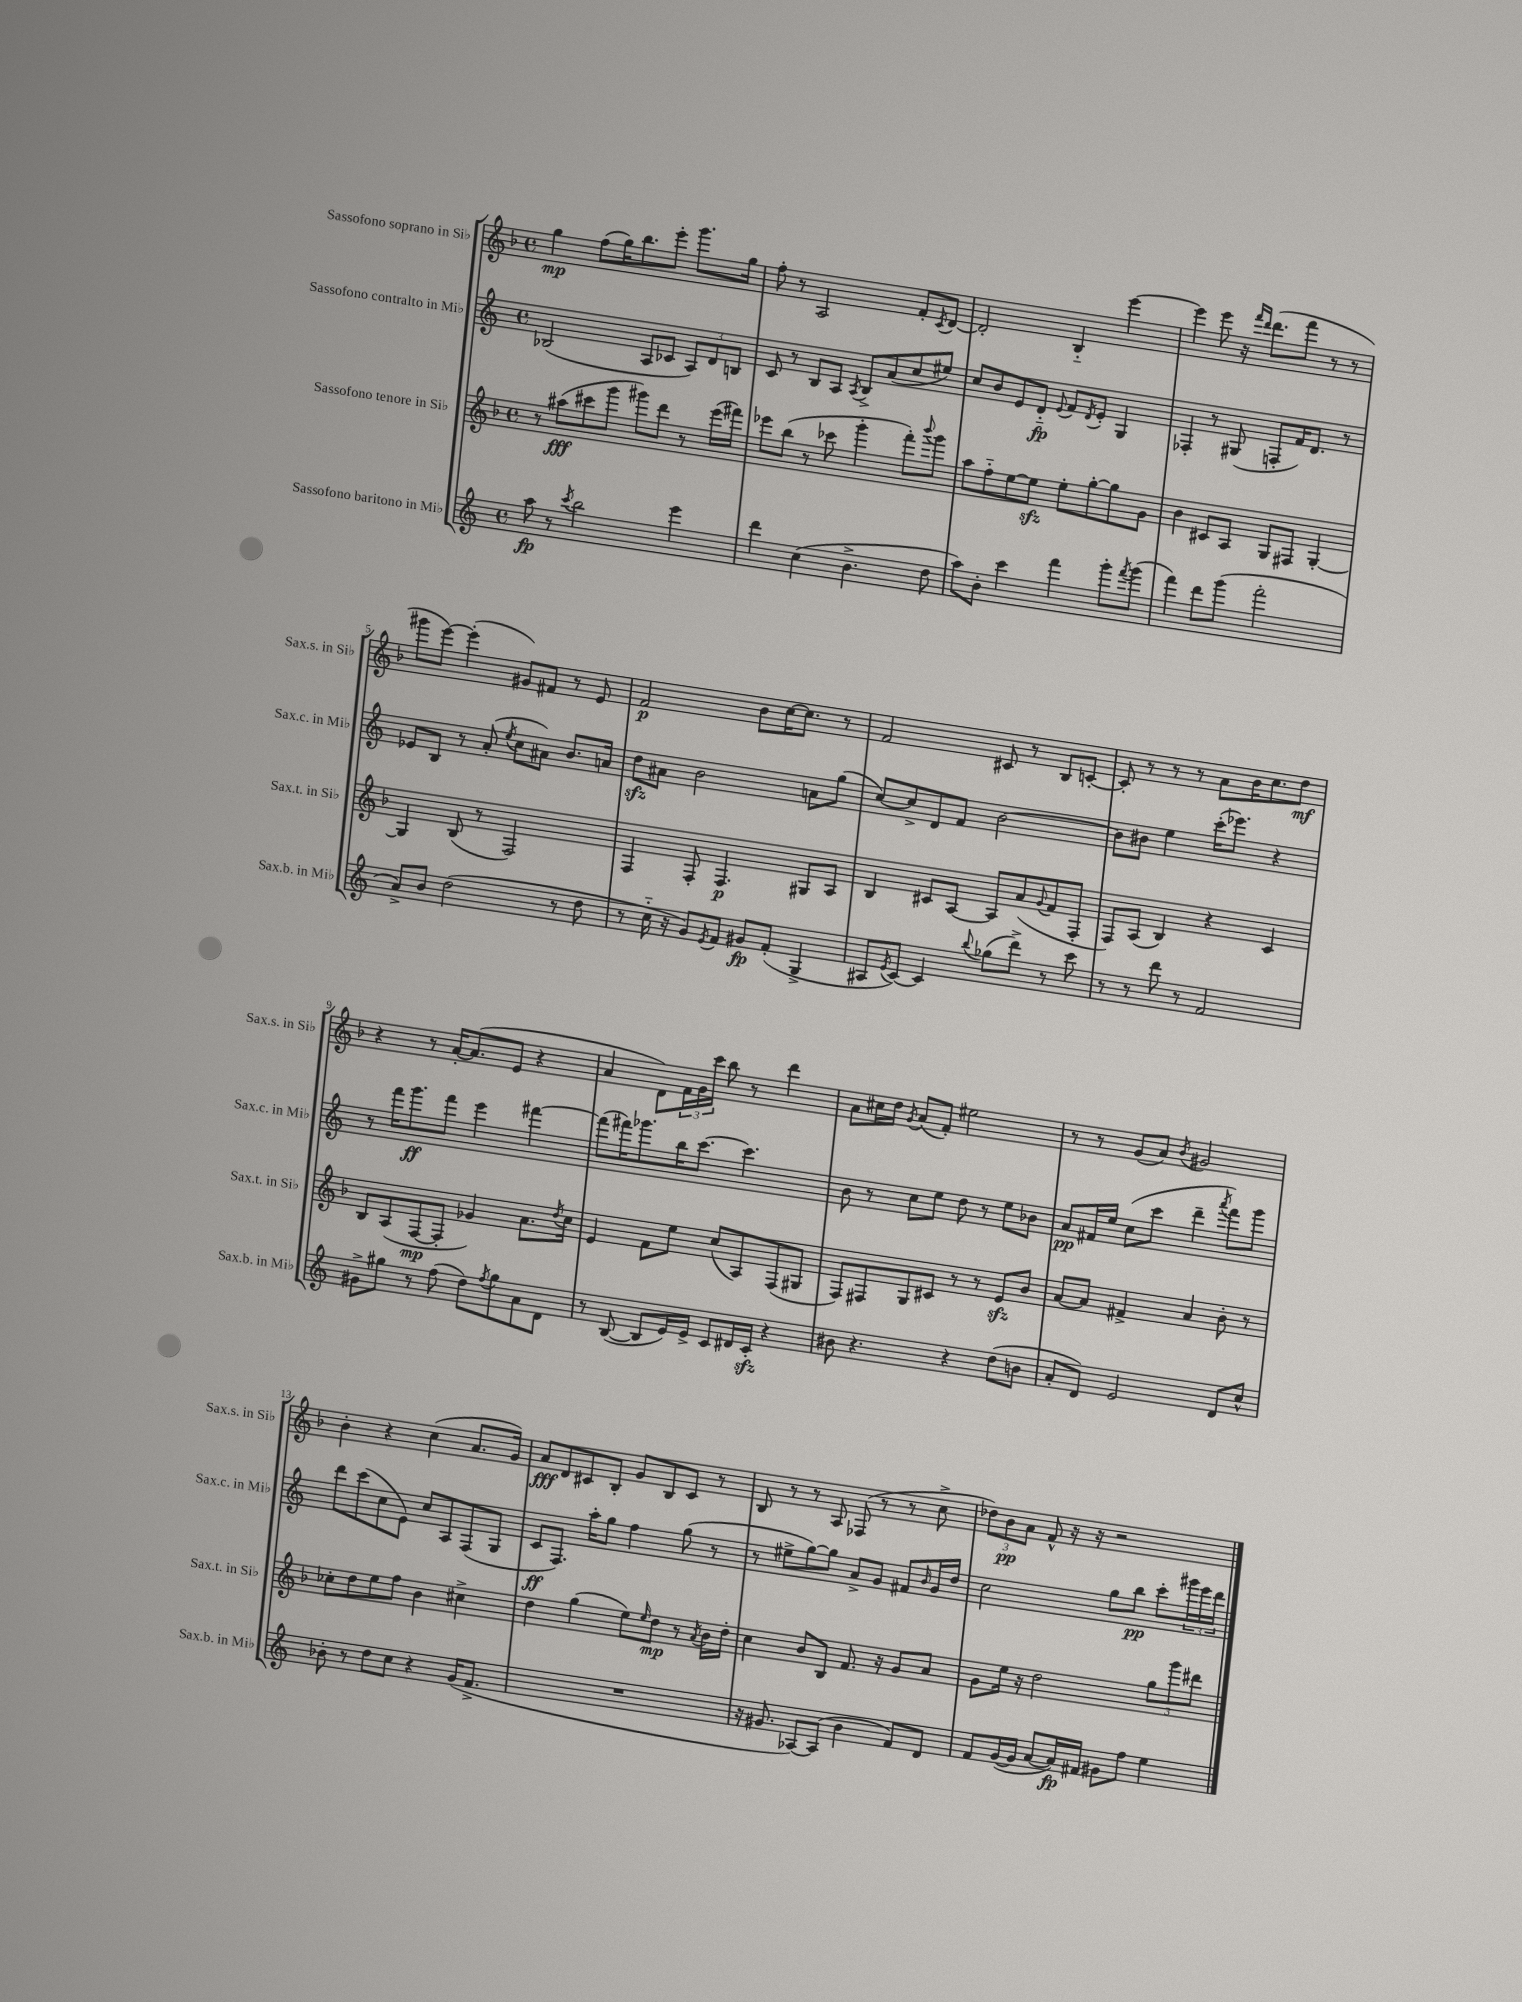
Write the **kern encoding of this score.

**kern	**kern	**kern	**kern
*staff4	*staff3	*staff2	*staff1
*clefG2	*clefG2	*clefG2	*clefG2
*k[]	*k[b-]	*k[]	*k[b-]
*M4/4	*M4/4	*M4/4	*M4/4
*met(c)	*met(c)	*met(c)	*met(c)
8aa	8r	(2B-	4gg
8r	(8aa#	.	.
8qccc	.	.	.
2bb	8ccc#	.	(8ff
.	8ggg	.	16gg)
.	.	.	8.bb-
.	8ggg#)	8A	.
.	8ddd	8c-	8eee'
4eee	8r	12A)	8.ggg
.	.	12d	.
.	(16eee	.	.
.	.	12B	.
.	16fff#)	.	16gg
=	=	=	=
4ddd	8eee-	8c	8ff'
.	(8bb-	8r	8r
(4cc	8r	8B	2A
.	8ccc-	8A	.
.	.	8qA	.
4.b^	4ggg'	8B^	.
.	.	(8a	.
.	8fff')	8cc	8f'
.	8qqbbb-	.	8qc
8dd	8ggg	8ee#)	[8d
=	=	=	=
8aa)	8aa	8cc	2d']
8b'	8ff'~	8b	.
4ccc	[8ee	8e	.
.	8ee]	8d'~	.
.	.	8qqe	.
4fff	8ee'	8f	4B-'~
.	.	8qd	.
.	[8gg'	8e'	.
8ggg'	8gg]	4G	[4eee
8qfff	.	.	.
(8ggg	8g	.	.
=	=	=	=
4fff)	4b-	4F-'	4eee]
8ddd	8c#	8r	8eee
(8ggg	8A	(8G#	16r
.	.	.	16qqfff
.	.	.	16qqddd
.	.	.	(8.ddd
2fff'	8G	8F'	.
.	8F#	16f)	8fff
.	.	8.d	.
.	[4G'	.	8r
.	.	8r	8r
=	=	=	=
8a^)	4G]	8e-	8ggg#
8b	.	8B	[8eee)
(2dd	(8B-	8r	(4eee']
.	8r	(8a'	.
.	.	8qee	.
.	2F)	8cc	8g#)
.	.	8a#)	8f#
8r	.	8.b	8r
8dd	.	.	8e
.	.	16a	.
=	=	=	=
8r	4F	8dd	2f
16cc'~	.	8a#	.
16r	.	.	.
8g)	8F'	2b	.
8qe	.	.	.
8f	4.F	.	.
8g#	.	.	8b-
(8f'	.	.	[16cc
.	.	.	8.cc]
4G^	8G#	8a	.
.	8A	(8gg	8r
=	=	=	=
8A#	4B-	[8cc)	2f
8qe	.	.	.
[8c)	.	8cc^]	.
4c]	8c#	8d	.
.	[8A	8f	.
8qqbb	.	.	.
(8gg-	8A]	[2b	8c#
8ddd^)	(8a	.	8r
.	8qqg	.	.
8r	8f	.	8B-
8ccc	8F'	.	[8c'
=	=	=	=
8r	8F)	8b]	8c']
8r	(8A	8b#	8r
8ddd	4B-)	4ee	8r
8r	.	.	8r
2f	4r	(16ccc'	8a
.	.	8.eee-)	.
.	.	.	16b-
.	.	.	8.cc
.	4c	4r	.
.	.	.	8dd
=	=	=	=
8g#^	8B-	8r	4r
8gg#	(8A	16fff	.
.	.	8.ggg	.
8r	[8F	.	8r
(8ff	8F']	8fff	[16a'
.	.	.	(8.a]
8dd)	4g-)	4eee	.
8qff	.	.	.
8gg#	.	.	8e
8a	8.a	[4fff#	4r
8d	.	.	.
.	8qdd	.	.
.	16cc	.	.
=	=	=	=
8r	4e	(8fff#]	4a
([8B	.	16fff#)	.
.	.	8.ggg-	.
8B]	8f	.	8d)
16e)	8ee	16bb	24f
.	.	.	24g
16e^	.	[8.ccc	.
.	.	.	24ccc
8c	(8cc	.	8bb-
16d#	8A)	4.ccc]	8r
16c'	.	.	.
4r	(8F	.	4ddd
.	8G#	.	.
=	=	=	=
8b#	8F)	8b	8a
4.r	8F#	8r	16cc#
.	.	.	16dd
.	.	.	8qg
.	8G	8cc	(8a
.	8c#	8ee	8f')
4r	8r	8dd	2ee#
.	8r	8r	.
(8dd	8e	8ee	.
8b	8b-	8b-	.
=	=	=	=
8a'	[8a	8a	8r
8d)	8a]	16f#	8r
.	.	16ee	.
2e	4f#^	(8cc	(8g
.	.	8ccc	8a)
.	.	.	8qb-
.	4a	4ddd~	2g#
.	.	8qaaa	.
8d	8b-'	8fff)	.
8cc^^	8r	8ggg	.
=	=	=	=
8b-'	8cc-'	8ddd	4b-'
8r	8dd	(8ccc	.
8dd	8ee	8cc	4r
8cc	8ff	8e)	.
4r	4b-	8cc	(4cc
.	.	8A	.
(16g	4cc#^	(8F	8.a
8.f^	.	.	.
.	.	8G	.
.	.	.	16g)
=	=	=	=
1r	4dd	8c	8a
.	.	8.F)	8d
.	(4gg	.	8c#
.	.	16aa'	.
.	.	8gg	8B-'
.	8ee)	4ff	8g
.	16qqee	.	.
.	8dd	.	8B-
.	8r	(8gg	8c#
.	8qa	.	.
.	16b-	8r	8r
.	16dd'	.	.
=	=	=	=
16r	4cc	8r	8B-
8.g#	.	.	.
.	.	8ee#^	8r
[8A-)	8b-	[8gg)	8r
(8A-]	8B-	8gg]	8A
4b	8.f	8a^	(8F-
.	.	8g	8r
.	16r	.	.
8f)	8g	8f#	8r
.	.	16qqb	.
8d	8a	16g	8cc^
.	.	16dd	.
=	=	=	=
8f	8g	2cc	12dd-)
.	.	.	12b-
([16g	16ee	.	.
.	.	.	12a
16g]	16r	.	.
[8a	2dd	.	8f^^
16a])	.	.	16r
16f#	.	.	16r
8g#	.	8gg	2r
8ff	.	8bb	.
4ee	12gg	8ccc'	.
.	12ggg	.	.
.	.	24ggg#	.
.	12ddd#	24eee	.
.	.	24ddd	.
==	==	==	==
*-	*-	*-	*-
